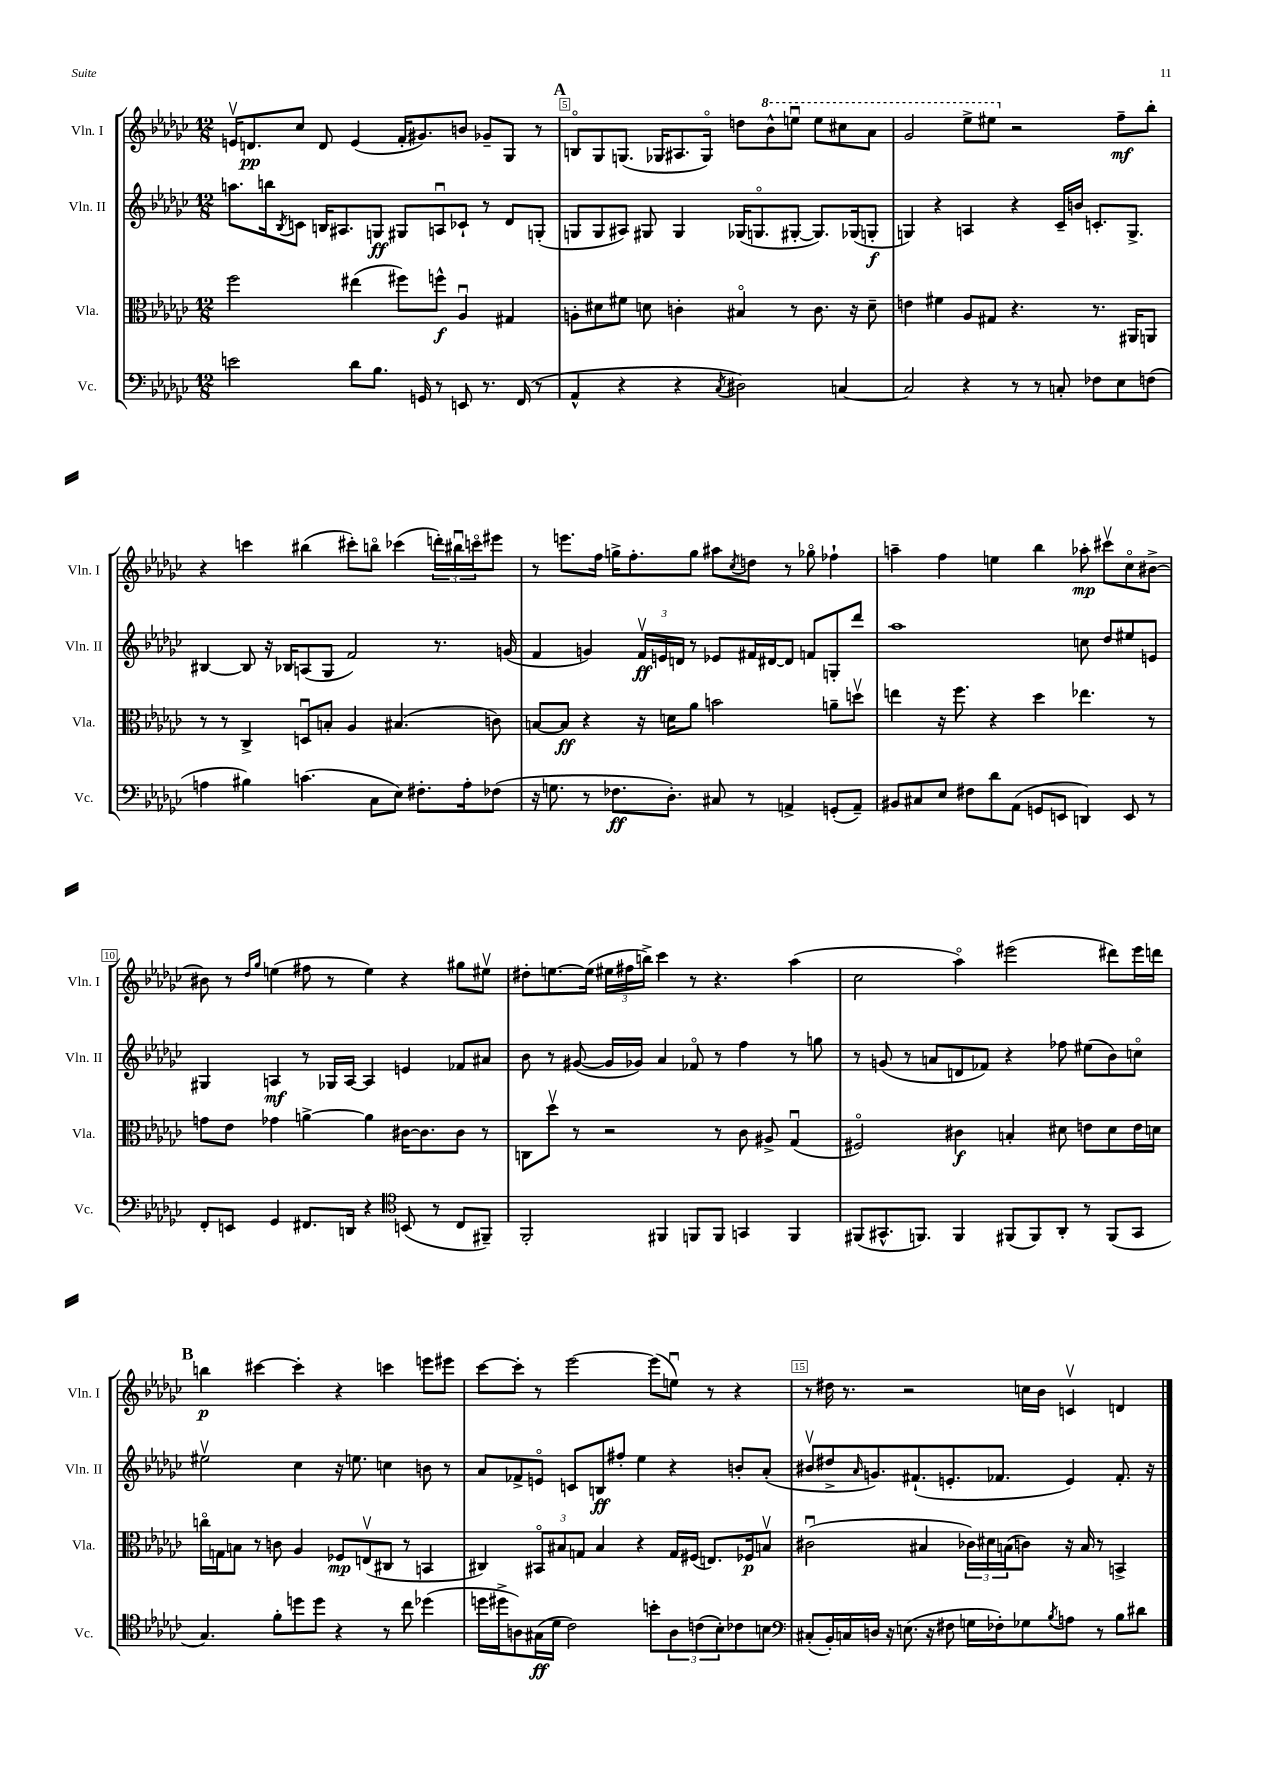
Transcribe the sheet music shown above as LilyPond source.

<<
\new StaffGroup <<
\new Staff = "s0" \with { instrumentName = "Vln. I" shortInstrumentName = "Vln. I" } {
    \clef treble \key ges \major \numericTimeSignature \time 12/8
    e'16\upbow d'8.\pp ces''8 d'8 e'4( f'16-. gis'8.) b'8 ges'8-- ges8 r8 |
    \mark \markup { \bold "A" } b8\flageolet ges8 g8.( ges16 ais8. ges16\flageolet) d''8 \ottava #1 bes''8-^ e'''8\downbow e'''8 cis'''8 aes''8 |
    ges''2 ees'''8-> eis'''8 \ottava #0 r2 f''8--\mf bes''8-. |
    r4 c'''4 bis''4( cis'''8-.) b''8\flageolet ces'''4( \tuplet 3/2 { d'''16-.) bis''16\downbow c'''16\flageolet } eis'''8 |
    r8 e'''8. f''16 g''16-> f''8.-. g''8 ais''8 \acciaccatura { ces''8 } d''8 r8 ges''8\flageolet fes''4-! |
    a''4-- f''4 e''4 bes''4 aes''8-.\mp cis'''8\upbow ces''8\flageolet bis'8~-> |
    bis'8 r8 \grace { des''16 ges''16 } e''4( fis''8 r8 e''4) r4 gis''8 eis''8\upbow |
    dis''8-. e''8.~ e''16( \tuplet 3/2 { eis''16 fis''16 b''16->) } ces'''4 r8 r4. aes''4( |
    ces''2 aes''4\flageolet) eis'''2( dis'''8) eis'''16 d'''16 |
    \mark \markup { \bold "B" } b''4\p cis'''4~ cis'''4-. r4 c'''4 e'''8 eis'''8 |
    ces'''8~ ces'''8-. r8 ees'''2~ ees'''8( e''8\downbow) r8 r4 |
    r8 dis''16 r8. r2 c''16 bes'16 c'4\upbow d'4 \bar "|." |
}
\new Staff = "s1" \with { instrumentName = "Vln. II" shortInstrumentName = "Vln. II" } {
    \clef treble \key ges \major \numericTimeSignature \time 12/8
    a''8. b''16 \acciaccatura { bes8 } c'8 b16 ais8. g8\ff gis8 a8\downbow ces'8-! r8 des'8 g8-.( |
    \mark \markup { \bold "A" } g8 g8 ais8) gis8 gis4 ges16( g8.\flageolet gis8~-. gis8.) ges16( g8-.\f |
    g4) r4 a4 r4 ces'16-- b'16 c'8.-. g8.-> |
    bis4~ bis8 r16 bes16 a8( ges8 f'2) r8. g'16( |
    f'4 g'4) \tuplet 3/2 { f'16\upbow\ff e'16 d'16 } r8 ees'8 fis'16 dis'16~ dis'8 f'8 g8-. des'''8 |
    aes''1 c''8 des''8 eis''8 e'8 |
    gis4 a4\mf r8 ges16 a16~ a4 e'4 fes'8 ais'8 |
    bes'8 r8 gis'8~( gis'16 ges'16) aes'4 fes'8\flageolet r8 f''4 r8 g''8 |
    r8 g'8( r8 a'8 d'8 fes'8) r4 fes''8 eis''8( bes'8) c''8\flageolet |
    \mark \markup { \bold "B" } eis''2\upbow ces''4 r16 e''8. c''4 b'8 r8 |
    aes'8 fes'8-> e'8\flageolet c'8 b8\ff fis''8-. ees''4 r4 b'8-. aes'8-.( |
    bis'8\upbow dis''8-> \grace { aes'16 } g'8.) fis'8.-!( e'8.-. fes'8. e'4) fes'8.-. r16 \bar "|." |
}
\new Staff = "s2" \with { instrumentName = "Vla." shortInstrumentName = "Vla." } {
    \clef alto \key ges \major \numericTimeSignature \time 12/8
    f''2 eis''4( fis''8) f''8-^\f aes4\downbow gis4 |
    \mark \markup { \bold "A" } a8-. dis'8 fis'8 d'8 c'4-. bis4\flageolet r8 c'8. r16 d'8-- |
    e'4 fis'4 aes8 gis8 r4. r8. ais,16 a,8 |
    r8 r8 ces4-> d8\downbow b8-. aes4 bis4.( c'8) |
    b8~ b8\ff r4 r16 d'16 aes'8 b'2 a'8-- d''8\upbow |
    e''4 r16 f''8. r4 des''4 ees''4. r8 |
    g'8 ees'8 ges'4 a'4~-> a'4 cis'16~ cis'8. cis'8 r8 |
    c8 des''8\upbow r8 r2 r8 ces'8 ais8-> ges4\downbow( |
    fis2\flageolet) cis'4\f b4-. dis'8 e'8 dis'8 e'16 d'16 |
    \mark \markup { \bold "B" } c''16\flageolet g16 b8 r8 c'8 aes4 fes8\mp e8\upbow( cis8 r8 b,4 |
    cis4) \tuplet 3/2 { bis,8\flageolet bis8 g8 } bis4 r4 g16 fis16( e8.) fes16\p b8\upbow |
    cis'2\downbow( bis4 \tuplet 3/2 { ces'16) dis'16 b16( } c'8) r16 b16 r8 b,4-> \bar "|." |
}
\new Staff = "s3" \with { instrumentName = "Vc." shortInstrumentName = "Vc." } {
    \clef bass \key ges \major \numericTimeSignature \time 12/8
    e'2 des'8 bes8. g,16 r8 e,8 r8. f,16( r8 |
    \mark \markup { \bold "A" } aes,4-^ r4 r4 \acciaccatura { ces8 } dis2) c4~ |
    c2 r4 r8 r8 c8-. fes8 ees8 f8( |
    a4 bis4) c'4.( ces8 ees8) fis8.-. a16-. fes8( |
    r16 g8. r8 fes8.\ff des8.-.) cis8 r8 a,4-> g,8-.( a,8--) |
    bis,8 cis8 ees8 fis8 des'8 aes,8( g,8 e,8 d,4) e,8 r8 |
    f,8-. e,8 ges,4 fis,8. d,16 r4 \clef tenor b,8( r8 ces8 fis,8--) |
    f,2-. fis,4 f,8 f,8 g,4 f,4 |
    fis,8( gis,8.-^ f,8.) f,4 fis,8( fis,8) aes,8-. r8 fis,8( gis,8 |
    \mark \markup { \bold "B" } ges4.) f'8-. d''8 d''8 r4 r8 ces''8 des''4( |
    d''16 dis''16-> a8) gis16\ff( des'16 ces'2) b'8-. \tuplet 3/2 { a8 c'8( bes8-.) } ces'8 b8 |
    \clef bass cis8-.( bes,16-.) c16 d16 r16 e8.( r16 fis8 g16 fes16-.) ges8 \acciaccatura { bes8 } a8 r8 bes8 dis'8 \bar "|." |
}
>>
>>
\layout { \context { \Score currentBarNumber = #4 \override BarNumber.break-visibility = ##(#f #t #t) barNumberVisibility = #(every-nth-bar-number-visible 5) \override BarNumber.stencil = #(make-stencil-boxer 0.1 0.3 ly:text-interface::print) } }
